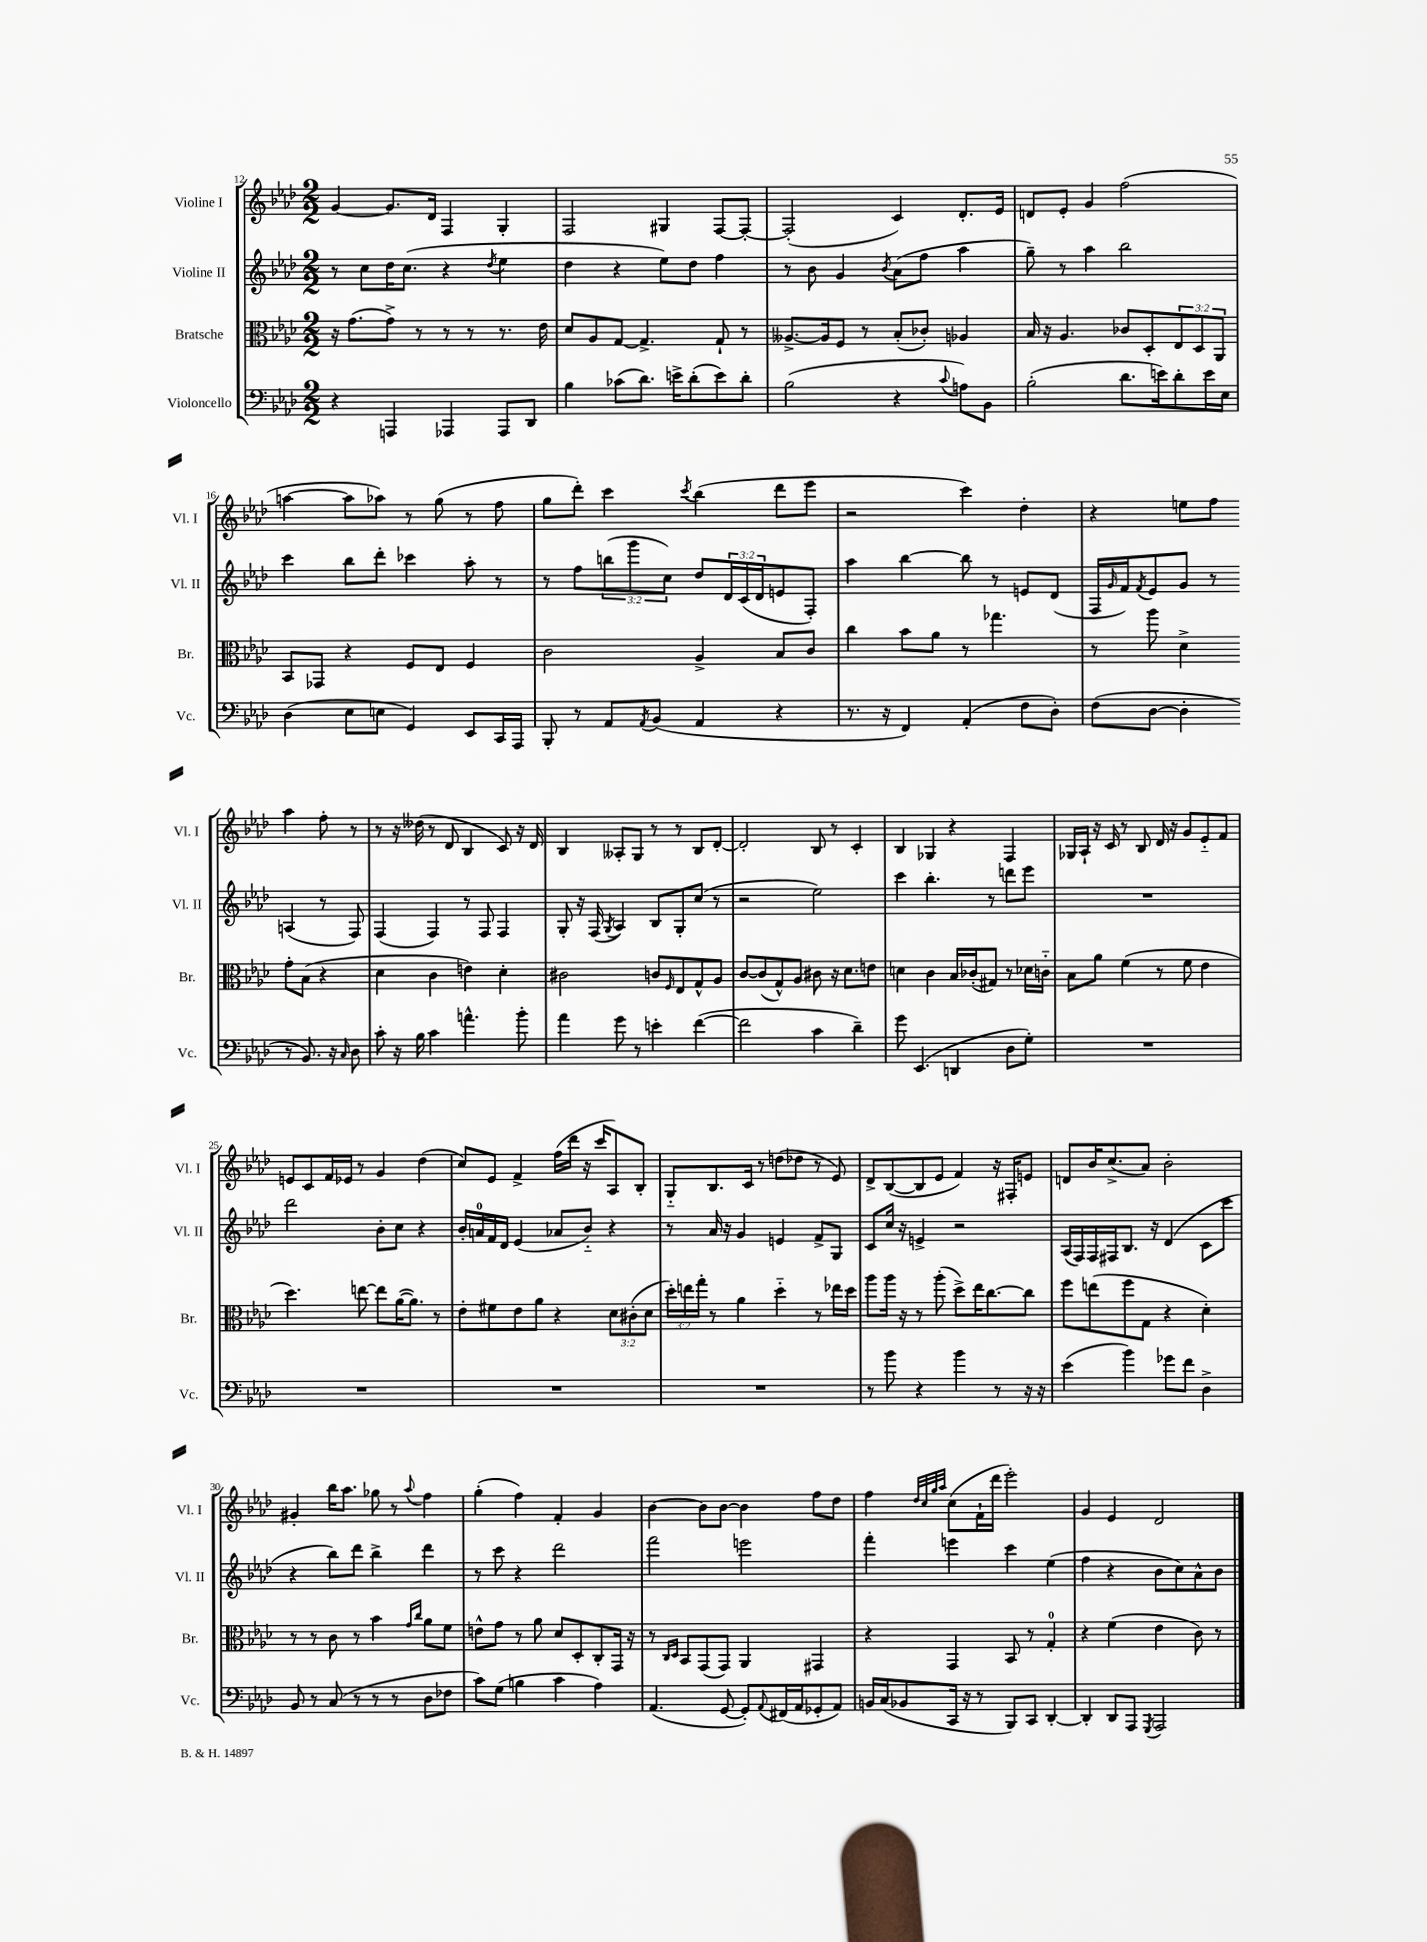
<<
\new StaffGroup <<
\new Staff = "s0" \with { instrumentName = "Violine I" shortInstrumentName = "Vl. I" } {
    \clef treble \key aes \major \numericTimeSignature \time 2/2
    g'4~ g'8. des'16 f4 g4-. |
    f2 gis4 f8~ f8~-. |
    f2-.( c'4) des'8.-. ees'16 |
    d'8 ees'8-. g'4 f''2( |
    a''4~ a''8 aes''8) r8 g''8( r8 f''8 |
    g''8 des'''8-.) c'''4 \acciaccatura { c'''8 } bes''4( des'''8 ees'''8 |
    r2 c'''4) des''4-. |
    r4 e''8 f''8 aes''4 f''8-. r8 |
    r8 r16 deses''16( r8 des'8 bes4 c'8) r16 des'16 |
    bes4 aeses8-. g8 r8 r8 bes8 des'8~-. |
    des'2-. bes8 r8 c'4-. |
    bes4 ges4 r4 f4 |
    ges16 aes16-! r16 c'16 r8 bes8 des'16 r16 g'8 ees'8-_ f'8 |
    e'8 c'8 f'16 ees'16 r8 g'4 des''4( |
    c''8) ees'8 f'4-> f''16( des'''16 r16 c'''16 aes8) bes8-. |
    g8-_ bes8. c'16 r8 d''8( des''8 r8 ees'8) |
    des'8-> bes8~( bes8 ees'8 f'4) r16 fis16-. e'8 |
    d'8 bes'16 c''8.->( aes'8) bes'2-. |
    gis'4-. bes''16 aes''8. ges''8 r8 \appoggiatura { aes''8 } f''4 |
    g''4-.( f''4) f'4-. g'4 |
    bes'4~ bes'8 bes'8~ bes'4 f''8 des''8 |
    f''4 \grace { des''32 c''32 g''32 aes''32 } c''8( f'16-! des'''16 ees'''2-.) |
    g'4 ees'4 des'2 \bar "|." |
}
\new Staff = "s1" \with { instrumentName = "Violine II" shortInstrumentName = "Vl. II" } {
    \clef treble \key aes \major \numericTimeSignature \time 2/2 \override Staff.TupletNumber.text = #tuplet-number::calc-fraction-text
    r8 c''8 des''16 c''8.( r4 \acciaccatura { des''8 } ees''4 |
    des''4 r4 ees''8) des''8 f''4 |
    r8 bes'8 g'4 \acciaccatura { bes'8 } aes'8( f''8 aes''4 |
    g''8--) r8 aes''4 bes''2 |
    c'''4 bes''8 des'''8-. ces'''4 aes''8-. r8 |
    r8 f''8 \tuplet 3/2 { b''8( g'''8 c''8) } des''8 \tuplet 3/2 { des'16 c'16( des'16 } e'8 f8-.) |
    aes''4 bes''4~ bes''8 r8 e'8 des'8( |
    f16 \grace { g'16 } f'16) \acciaccatura { f'8 } ees'8 g'8 r8 a4( r8 f8) |
    f4( f4) r8 f8 f4 |
    g8-. r16 f16( \acciaccatura { g8 } aes4) bes8 g8-. c''8( r8 |
    r2 ees''2) |
    c'''4 bes''4.-. r8 d'''8 ees'''8 |
    R1 |
    des'''2 bes'8-. c''8 r4 |
    bes'16-. a'16-0 f'16 des'16 ees'4( aes'8 bes'8-_) r4 |
    r8 aes'16 r16 g'4 e'4 f'8-> g8 |
    c'8 c''16 r16 e'4-> r2 |
    aes16( f16) f16 fis16 bes8. r16 des'4( c'8 c'''8 |
    r4 bes''8) des'''8 bes''4-> des'''4 |
    r8 c'''8 r4 des'''2 |
    f'''2 e'''2 |
    f'''4-. e'''4 c'''4 ees''4( |
    f''4 r4 bes'8 c''8) aes'8-^ bes'8 \bar "|." |
}
\new Staff = "s2" \with { instrumentName = "Bratsche" shortInstrumentName = "Br." } {
    \clef alto \key aes \major \numericTimeSignature \time 2/2 \override Staff.TupletNumber.text = #tuplet-number::calc-fraction-text
    r16 g'8.( g'8->) r8 r8 r8 r8. ees'16 |
    des'8 aes8 g8~ g4.-> g8-! r8 |
    aeses8.~-> aeses16 f8 r8 bes8-.( ces'8-.) aes4 |
    bes16 r16 aes4. ces'8 des8-. \tuplet 3/2 { ees8 des8 aes,8 } |
    bes,8 ges,8 r4 f8 ees8 f4 |
    c'2 aes4-> bes8 c'8 |
    c''4 bes'8 aes'8 r8 ges''4. |
    r8 aes''8 des'4-> g'8-. bes8( r4 |
    des'4 c'4 e'4) des'4-. |
    cis'2 c'8 \grace { f16 } ees8 g8-^ aes8 |
    c'8~ c'8( g8-^) aes8 cis'8 r16 des'8. e'8 |
    d'4 c'4 bes16 ces'16-.( gis8) r8 des'16 c'16-_ |
    bes8 aes'8 f'4( r8 f'8 ees'4 |
    des''4.) e''8~ e''8 aes'16~( aes'8.) r8 |
    ees'8-. fis'8 ees'8 aes'8 r4 \tuplet 3/2 { des'8 cis'8-.( des'8 } |
    \tuplet 3/2 { des''16-.) e''16 g''16-. } r8 aes'4 des''4-_ r8 ees''16 des''16 |
    aes''8 aes''16 r16 r8 aes''8-.( des''8->) ees''16 c''8.~ c''8 |
    f''8 e''8( f''8 g8 r4 des'4-.) |
    r8 r8 c'8 r8 bes'4 \grace { g'16 c''16 } aes'8 f'8 |
    e'8-^ g'8 r8 aes'8 des'8 des8-. c8-. g,16 r16 |
    r8 \grace { c16 des16 } bes,8 g,8( g,8) aes,4 gis,4 |
    r4 g,4 bes,8 r8 g4-0-. |
    r4 f'4( ees'4 c'8) r8 \bar "|." |
}
\new Staff = "s3" \with { instrumentName = "Violoncello" shortInstrumentName = "Vc." } {
    \clef bass \key aes \major \numericTimeSignature \time 2/2
    r4 a,,4 aes,,4 aes,,8 des,8 |
    bes4 ces'8( des'8.) e'16-> des'8-.( e'8) des'8-. |
    bes2( r4 \appoggiatura { c'8 } a8) bes,8 |
    bes2-.( des'8. e'16) des'8-. e'16 ees16 |
    des4( ees8 e8 g,4) ees,8 c,16 aes,,16 |
    bes,,8-. r8 aes,8 \acciaccatura { aes,8 } bes,8( aes,4 r4 |
    r8. r16 f,4) aes,4-.( f8 des8-.) |
    f8( des8~ des4-. r8 bes,8.) r16 \grace { c16 } des8 |
    c'8-. r16 bes16 c'4 a'4.-^ bes'8-. |
    aes'4 g'8 r8 e'4-. f'4~( |
    f'2 c'4 des'4--) |
    g'8 ees,4.( d,4 des8 g8-.) |
    R1 |
    R1 |
    R1 |
    R1 |
    r8 bes'8 r4 bes'4 r8 r16 r16 |
    ees'4( bes'4) ges'8 f'8 des4-> |
    bes,8 r8 c8( r8 r8 r8 des8 fes8 |
    c'8) g8( b4 c'4 aes4) |
    aes,4.( g,8~ g,8-.) \appoggiatura { aes,8 } fis,16( aes,16 ges,8-. aes,8) |
    b,16 c16( bes,8 c,16 r16 r8 bes,,8) c,8 des,4~-. |
    des,4-. des,8 aes,,8 \acciaccatura { g,,8 } aes,,2 \bar "|." |
}
>>
>>
\layout { \context { \Score currentBarNumber = #12 } }
